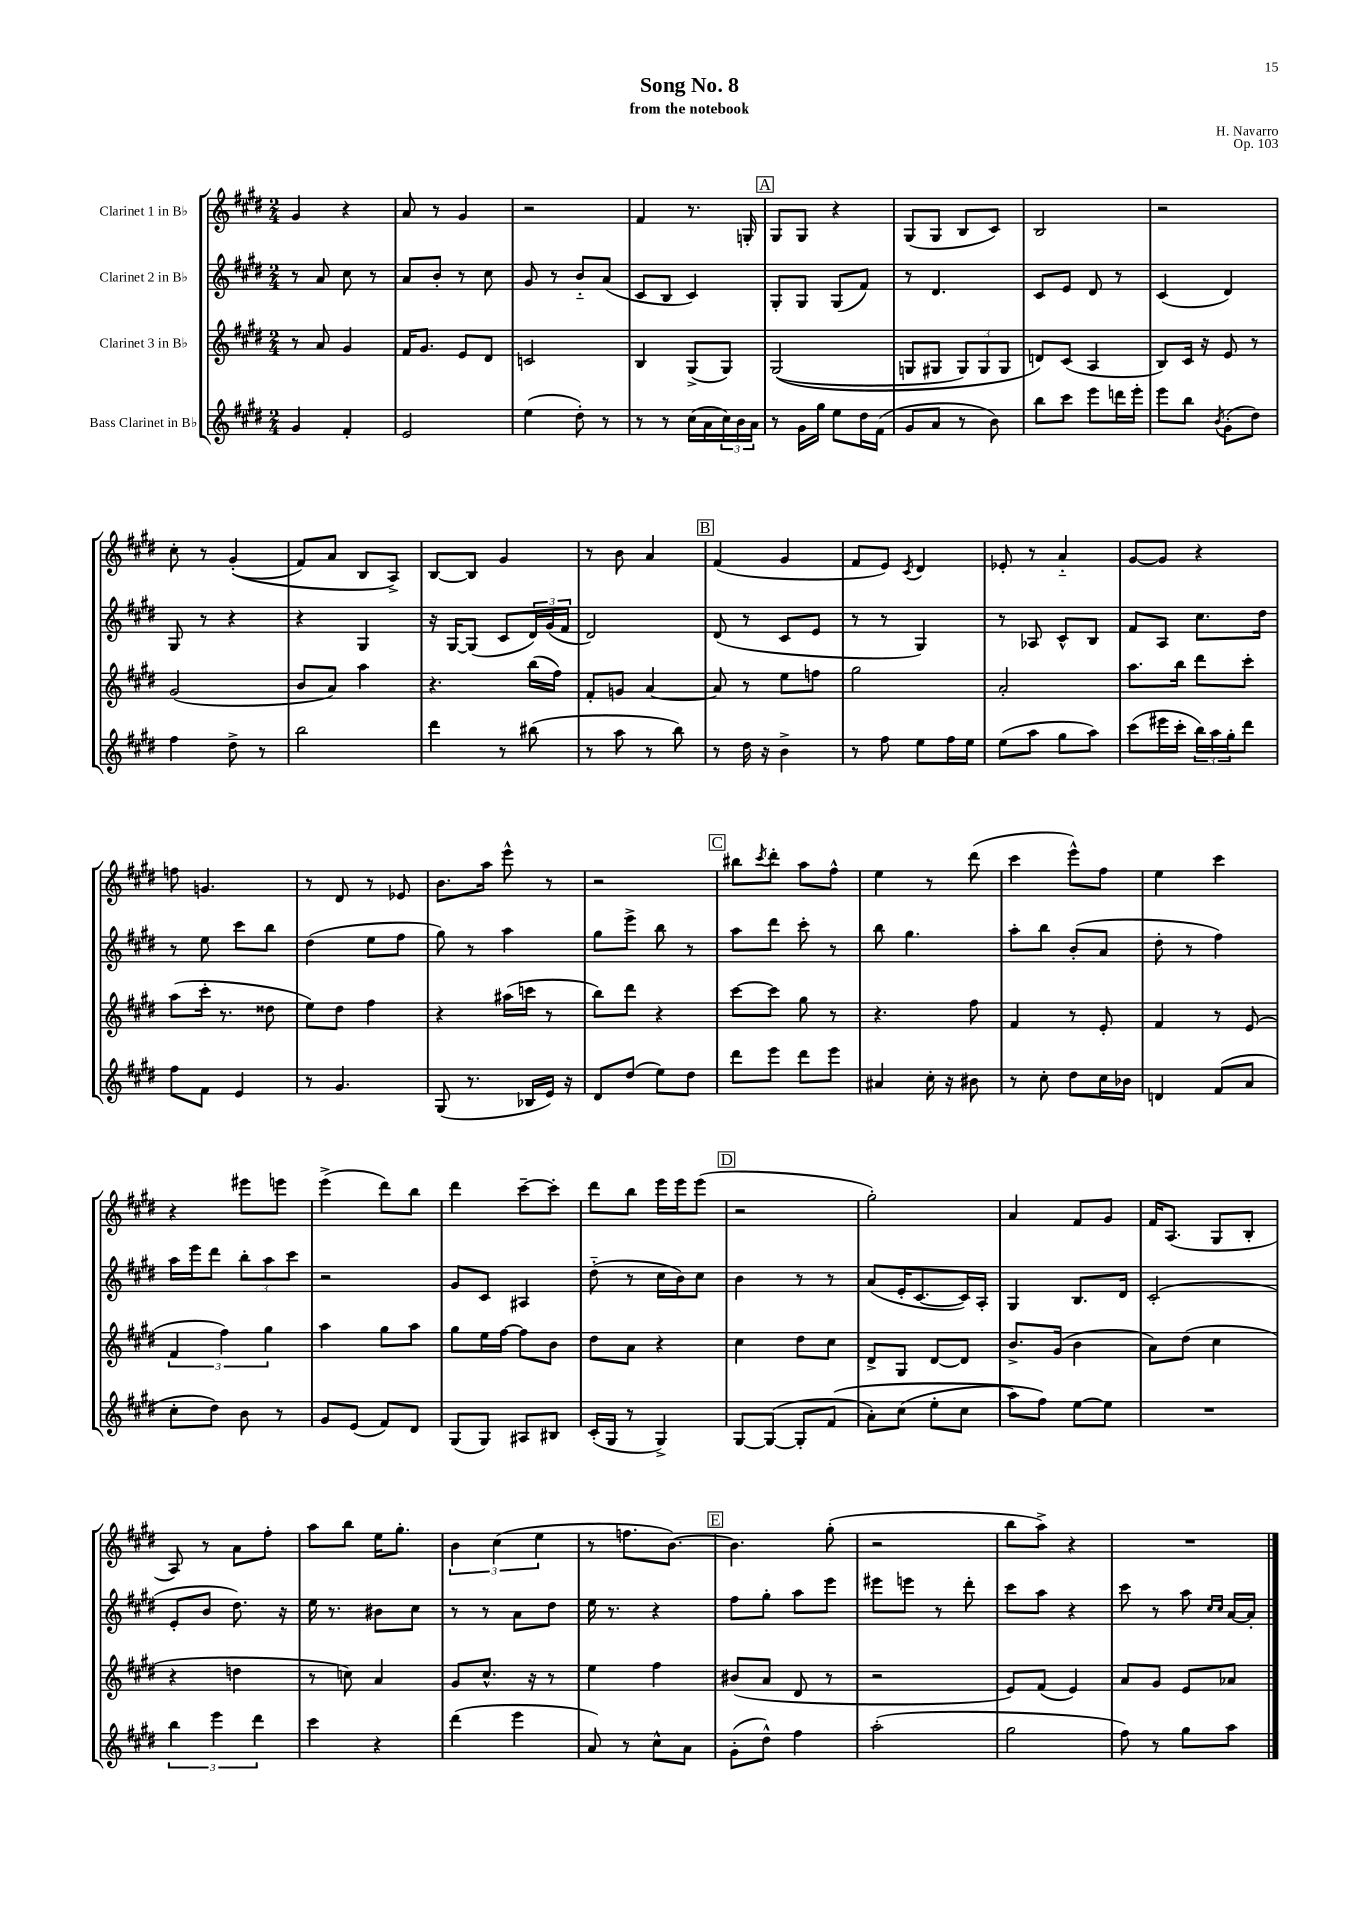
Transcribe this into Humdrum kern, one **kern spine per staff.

**kern	**kern	**kern	**kern
*staff4	*staff3	*staff2	*staff1
*clefG2	*clefG2	*clefG2	*clefG2
*k[f#c#g#d#]	*k[f#c#g#d#]	*k[f#c#g#d#]	*k[f#c#g#d#]
*M2/4	*M2/4	*M2/4	*M2/4
4g#	8r	8r	4g#
.	8a	8a	.
4f#'	4g#	8cc#	4r
.	.	8r	.
=	=	=	=
2e	16f#	8a	8a
.	8.g#	.	.
.	.	8b'	8r
.	8e	8r	4g#
.	8d#	8cc#	.
=	=	=	=
(4ee	2c	8g#	2r
.	.	8r	.
8dd#')	.	8b'~	.
8r	.	(8a	.
=	=	=	=
8r	4B	8c#	4f#
8r	.	8B	.
(16cc#	(8G#^	4c#)	8.r
16a	.	.	.
24cc#)	8G#)	.	.
24b	.	.	.
.	.	.	16G'
24a	.	.	.
=	=	=	=
8r	&((2G#	8G#'	8G#
16g#	.	8G#	8G#
16gg#	.	.	.
8ee	.	(8G#	4r
16dd#	.	8f#)	.
(16f#	.	.	.
=	=	=	=
8g#	8G	8r	(8G#
8a	8G#	4.d#	8G#
8r	12G#)	.	8B
.	12G#	.	.
8b)	.	.	8c#)
.	12G#	.	.
=	=	=	=
8bb	8d&)	8c#	2B
8ccc#	(8c#	8e	.
8eee	4A	8d#	.
16ddd	.	8r	.
16eee'	.	.	.
=	=	=	=
8eee	8B)	(4c#	2r
8bb	16c#	.	.
.	16r	.	.
8qb	.	.	.
(8g#'	8e	4d#)	.
8dd#)	8r	.	.
=	=	=	=
4ff#	(2g#	8G#	8cc#'
.	.	8r	8r
8dd#^	.	4r	&((4g#'
8r	.	.	.
=	=	=	=
2bb	8b	4r	8f#)
.	8a)	.	8a
.	4aa	4G#	8B
.	.	.	8A^&)
=	=	=	=
4ddd#	4.r	16r	[8B
.	.	[16G#	.
.	.	(8G#]	8B]
8r	.	8c#	4g#
(8bb#	(16bb	24d#)	.
.	.	(24g#	.
.	16ff#)	.	.
.	.	24f#	.
=	=	=	=
8r	8f#'	2d#)	8r
8aa	8g	.	8b
8r	[4a	.	4a
8bb)	.	.	.
=	=	=	=
8r	8a]	(8d#	(4f#
16dd#	8r	8r	.
16r	.	.	.
4b^	8ee	8c#	4g#
.	8ff	8e	.
=	=	=	=
8r	2gg#	8r	8f#
8ff#	.	8r	8e)
.	.	.	8qc#
8ee	.	4G#)	4d#
16ff#	.	.	.
16ee	.	.	.
=	=	=	=
(8ee	2a'	8r	8e-'
8aa	.	8A-	8r
8gg#	.	8c#^^	4a'~
8aa)	.	8B	.
=	=	=	=
(8ccc#	8.aa	8f#	[8g#
16eee#	.	8A	8g#]
16ccc#'	16bb	.	.
24bb)	8ddd#	8.cc#	4r
24aa	.	.	.
24gg#'	.	.	.
8ddd#	8ccc#'	.	.
.	.	16dd#	.
=	=	=	=
8ff#	(8aa	8r	8ff
8f#	16ccc#'	8ee	4.g
.	8.r	.	.
4e	.	8ccc#	.
.	8dd##	8bb	.
=	=	=	=
8r	8ee)	(4dd#	8r
4.g#	8dd#	.	8d#
.	4ff#	8ee	8r
.	.	8ff#	8e-
=	=	=	=
(8G#	4r	8gg#)	8.b
8.r	.	8r	.
.	.	.	16aa
.	(16aa#	4aa	8eee^^
16B-	16ccc	.	.
16e)	8r	.	8r
16r	.	.	.
=	=	=	=
8d#	8bb)	8gg#	2r
(8dd#	8ddd#	8eee^	.
8ee)	4r	8bb	.
8dd#	.	8r	.
=	=	=	=
8ddd#	[8ccc#	8aa	8bb#
.	.	.	8qccc#
8eee	8ccc#]	8ddd#	8ddd#'
8ddd#	8gg#	8ccc#'	8aa
8eee	8r	8r	8ff#^^
=	=	=	=
4a#	4.r	8bb	4ee
.	.	4.gg#	.
16cc#'	.	.	8r
16r	.	.	.
8b#	8ff#	.	(8ddd#
=	=	=	=
8r	4f#	8aa'	4ccc#
8cc#'	.	8bb	.
8dd#	8r	(8b'	8eee^^)
16cc#	8e'	8a	8ff#
16b-	.	.	.
=	=	=	=
4d	4f#	8dd#'	4ee
.	.	8r	.
(8f#	8r	4ff#)	4ccc#
8a	(8e	.	.
=	=	=	=
8cc#'	6f#	16aa	4r
.	.	16eee	.
8dd#)	.	8ddd#	.
.	6ff#)	.	.
8b	.	12bb'	8eee#
.	6gg#	12aa	.
8r	.	.	8eee
.	.	12ccc#	.
=	=	=	=
8g#	4aa	2r	(4eee^
(8e	.	.	.
8f#)	8gg#	.	8ddd#)
8d#	8aa	.	8bb
=	=	=	=
(8G#	8gg#	8g#	4ddd#
8G#)	16ee	8c#	.
.	[16ff#	.	.
8A#	8ff#]	4A#	[8ccc#~
8B#	8b	.	8ccc#']
=	=	=	=
(16c#'	8dd#	(8dd#'~	8ddd#
16G#	.	.	.
8r	8a	8r	8bb
4G#^)	4r	16cc#	16eee
.	.	16b)	16eee
.	.	8cc#	(8eee
=	=	=	=
[8G#	4cc#	4b	2r
(8G#_	.	.	.
8G#']	8dd#	8r	.
&(8f#	8cc#	8r	.
=	=	=	=
8a')	8d#^	(8a	2gg#')
(8cc#	8G#	16e'	.
.	.	[8.c#	.
8ee'	[8d#	.	.
8cc#	8d#]	16c#])	.
.	.	16A'	.
=	=	=	=
8aa)	8.b^	4G#	4a
8ff#&)	.	.	.
.	(16g#	.	.
[8ee	4b	8.B	8f#
8ee]	.	.	8g#
.	.	16d#	.
=	=	=	=
2r	8a)	(2c#'	16f#
.	.	.	(8.A
.	(8dd#	.	.
.	4cc#	.	8G#
.	.	.	8B'
=	=	=	=
6bb	4r	8e'	8A)
.	.	8b	8r
6eee	.	.	.
.	4dd	8.dd#)	8a
6ddd#	.	.	.
.	.	.	8ff#'
.	.	16r	.
=	=	=	=
4ccc#	8r	16ee	8aa
.	.	8.r	.
.	8cc)	.	8bb
4r	4a	8b#	16ee
.	.	.	8.gg#'
.	.	8cc#	.
=	=	=	=
(4ddd#	8g#	8r	6b
.	8.cc#^^	8r	.
.	.	.	(6cc#
4eee	.	8a	.
.	16r	.	.
.	.	.	6ee
.	8r	8dd#	.
=	=	=	=
8a)	4ee	16ee	8r
.	.	8.r	.
8r	.	.	8.ff
8cc#^^	4ff#	4r	.
.	.	.	[8.b)
8a	.	.	.
=	=	=	=
(8g#'	(8b#	8ff#	4.b]
8dd#^^)	8a	8gg#'	.
4ff#	8d#	8aa	.
.	8r	8eee	(8gg#'
=	=	=	=
(2aa'	2r	8eee#	2r
.	.	8eee	.
.	.	8r	.
.	.	8ddd#'	.
=	=	=	=
2gg#	8e)	8ccc#	8bb
.	(8f#	8aa	8aa^)
.	4e)	4r	4r
=	=	=	=
8ff#)	8a	8ccc#	2r
8r	8g#	8r	.
8gg#	8e	8aa	.
.	.	16qqcc#	.
.	.	16qqcc#	.
8aa	8a-	[16a	.
.	.	16a']	.
==	==	==	==
*-	*-	*-	*-
